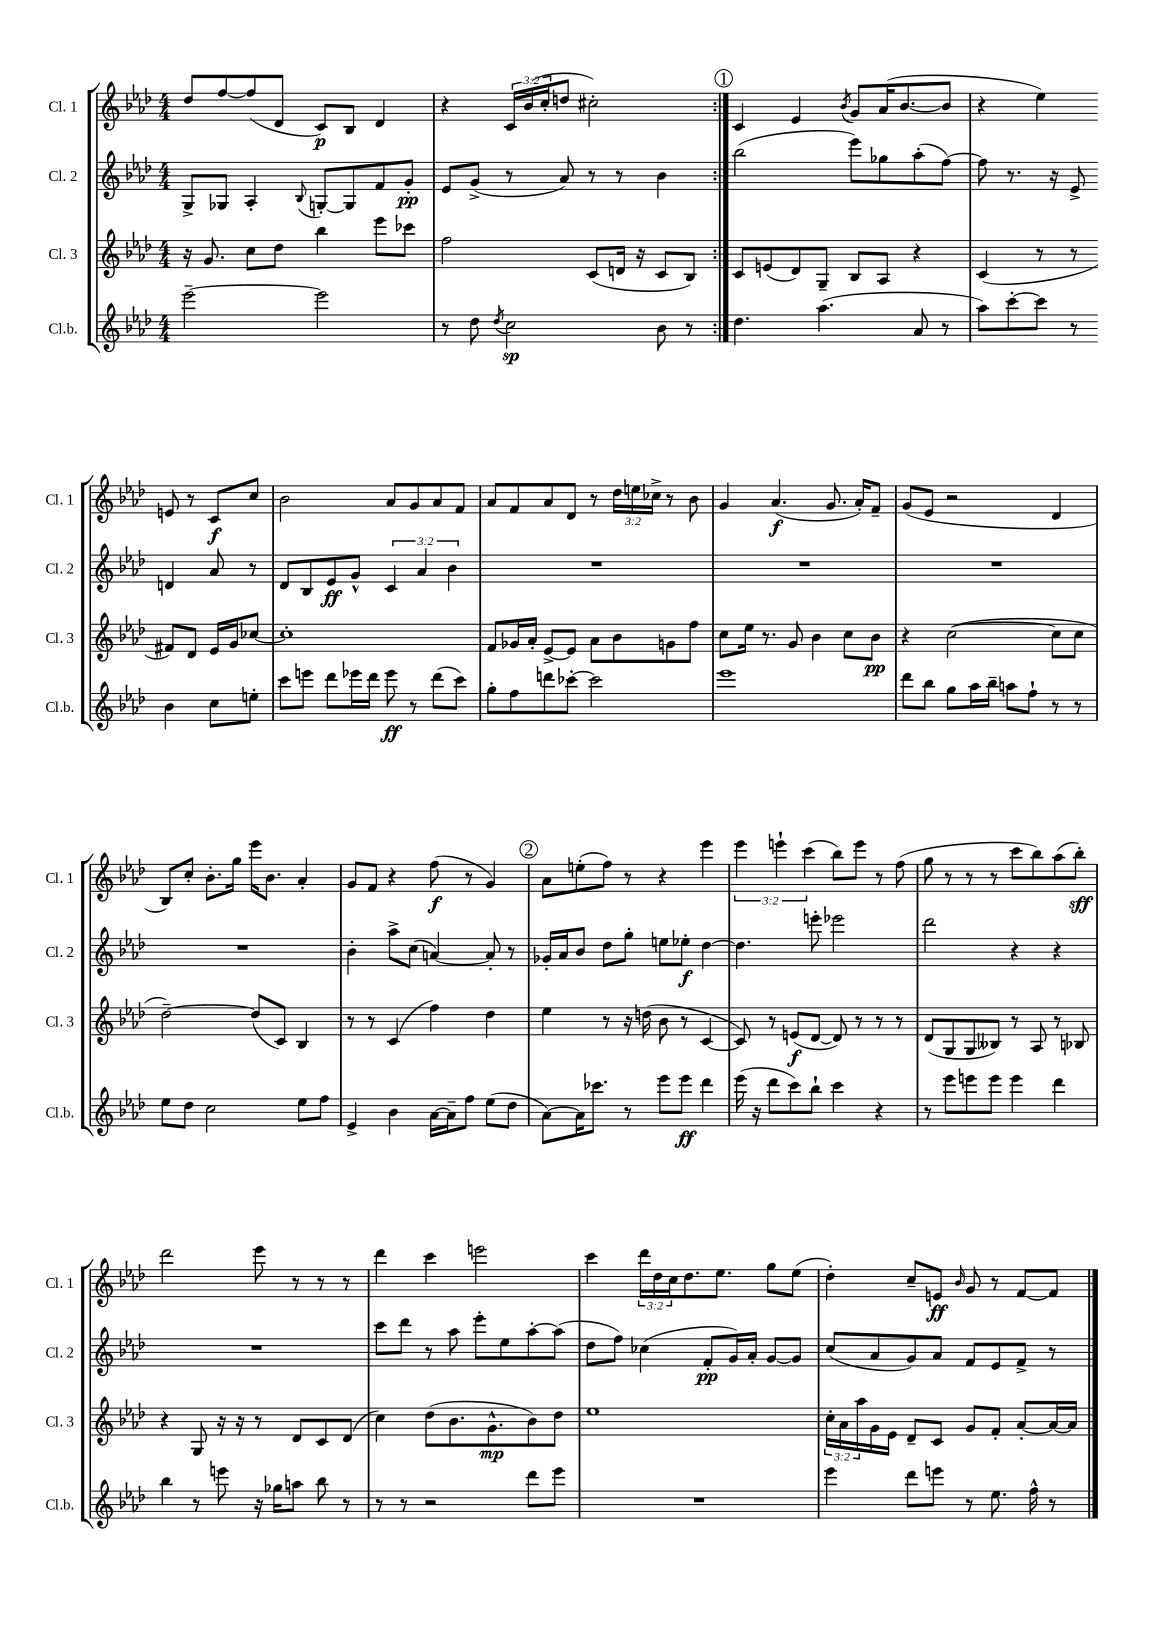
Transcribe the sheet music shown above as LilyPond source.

<<
\new StaffGroup <<
\new Staff = "s0" \with { instrumentName = "Cl. 1" shortInstrumentName = "Cl. 1" } {
    \clef treble \key aes \major \numericTimeSignature \time 4/4 \override Staff.TupletNumber.text = #tuplet-number::calc-fraction-text
    \repeat volta 2 { des''8 f''8~ f''8( des'8 c'8\p) bes8 des'4 |
    r4 \tuplet 3/2 { c'16 bes'16( c''16-. } d''8 cis''2-.) | }
    \mark \markup { \circle "1" } c'4 ees'4 \acciaccatura { bes'8 } g'8 aes'16( bes'8.~ bes'8 |
    r4 ees''4) e'8 r8 c'8\f c''8 |
    bes'2 aes'8 g'8 aes'8 f'8 |
    aes'8 f'8 aes'8 des'8 r8 \tuplet 3/2 { des''16 e''16 ces''16-> } r8 bes'8 |
    g'4 aes'4.\f( g'8. aes'16-.) f'8-- |
    g'8( ees'8 r2 des'4 |
    bes8) c''8-. bes'8.-. g''16 ees'''16 bes'8. aes'4-. |
    g'8 f'8 r4 f''8\f( r8 g'4) |
    \mark \markup { \circle "2" } aes'8 e''8-.( f''8) r8 r4 ees'''4 |
    \tuplet 3/2 { ees'''4 e'''4-! c'''4( } bes''8) e'''8 r8 f''8( |
    g''8 r8 r8 r8 c'''8 bes''8) aes''8( bes''8-.\sff) |
    des'''2 ees'''8 r8 r8 r8 |
    des'''4 c'''4 e'''2 |
    c'''4 \tuplet 3/2 { des'''16 des''16 c''16 } des''8. ees''8. g''8 ees''8( |
    des''4-.) c''8-- e'8\ff \grace { bes'16 } g'8 r8 f'8~ f'8 \bar "|." |
}
\new Staff = "s1" \with { instrumentName = "Cl. 2" shortInstrumentName = "Cl. 2" } {
    \clef treble \key aes \major \numericTimeSignature \time 4/4 \override Staff.TupletNumber.text = #tuplet-number::calc-fraction-text
    \repeat volta 2 { g8-> ges8 aes4-. \appoggiatura { bes8 } g8~-. g8 f'8 g'8-.\pp |
    ees'8 g'8->( r8 aes'8) r8 r8 bes'4 | }
    \mark \markup { \circle "1" } bes''2( ees'''8) ges''8 aes''8-.( f''8~) |
    f''8 r8. r16 ees'8-> d'4 aes'8 r8 |
    des'8 bes8 ees'8\ff g'8-^ \tuplet 3/2 { c'4 aes'4 bes'4 } |
    R1 |
    R1 |
    R1 |
    R1 |
    bes'4-. aes''8-> c''8( a'4~) a'8-. r8 |
    \mark \markup { \circle "2" } ges'16-. aes'16 bes'8 des''8 g''8-. e''8 ees''8-.\f des''4~ |
    des''4. e'''8-. ees'''2 |
    des'''2 r4 r4 |
    R1 |
    c'''8 des'''8 r8 aes''8 ees'''8-. ees''8 aes''8~-. aes''8( |
    des''8 f''8) ces''4( f'8-.\pp g'16) aes'16-. g'8~ g'8 |
    c''8( aes'8 g'8) aes'8 f'8 ees'8 f'8-> r8 \bar "|." |
}
\new Staff = "s2" \with { instrumentName = "Cl. 3" shortInstrumentName = "Cl. 3" } {
    \clef treble \key aes \major \numericTimeSignature \time 4/4 \override Staff.TupletNumber.text = #tuplet-number::calc-fraction-text
    \repeat volta 2 { r16 g'8. c''8 des''8 bes''4 ees'''8 ces'''8 |
    f''2 c'8( d'16 r16 c'8 bes8) | }
    \mark \markup { \circle "1" } c'8 e'8( des'8) g8-- bes8 aes8 r4 |
    c'4( r8 r8 fis'8) des'8 ees'16 g'16 ces''8~ |
    ces''1-. |
    f'8 ges'16 aes'16-. ees'8~-> ees'8 aes'8 bes'8 g'8 f''8 |
    c''8 ees''16 r8. g'8 bes'4 c''8 bes'8\pp |
    r4 c''2~( c''8 c''8 |
    des''2~--) des''8( c'8) bes4 |
    r8 r8 c'4( f''4) des''4 |
    \mark \markup { \circle "2" } ees''4 r8 r16 d''16( bes'8 r8 c'4~ |
    c'8) r8 e'8\f( des'8~ des'8) r8 r8 r8 |
    des'8( g8 g8 beses8) r8 aes8 r8 bes8 |
    r4 g8 r16 r16 r8 des'8 c'8 des'8( |
    c''4) des''8( bes'8. g'8.-^\mp bes'8) des''8 |
    ees''1 |
    \tuplet 3/2 { c''16-. aes'16 aes''16 } g'16 ees'16 des'8-- c'8 g'8 f'8-. aes'8~-. aes'16~ aes'16 \bar "|." |
}
\new Staff = "s3" \with { instrumentName = "Cl.b." shortInstrumentName = "Cl.b." } {
    \clef treble \key aes \major \numericTimeSignature \time 4/4
    \repeat volta 2 { ees'''2~-- ees'''2 |
    r8 des''8 \acciaccatura { des''8 } c''2\sp bes'8 r8 | }
    \mark \markup { \circle "1" } des''4. aes''4.( aes'8 r8 |
    aes''8) c'''8~-. c'''8 r8 bes'4 c''8 e''8-. |
    c'''8 e'''8 des'''8 ees'''16 des'''16 ees'''8\ff r8 des'''8( c'''8) |
    g''8-. f''8 d'''8 ces'''8~-. ces'''2 |
    ees'''1 |
    des'''8 bes''8 g''8 aes''16 bes''16-- a''8 f''8-! r8 r8 |
    ees''8 des''8 c''2 ees''8 f''8 |
    ees'4-> bes'4 aes'16~ aes'16-- f''8 ees''8( des''8 |
    \mark \markup { \circle "2" } aes'8~) aes'16 ces'''8. r8 ees'''8 ees'''8\ff des'''4 |
    ees'''16( r16 des'''8 c'''8) bes''8-! c'''4 r4 |
    r8 ees'''8 e'''8 e'''8 e'''4 des'''4 |
    bes''4 r8 e'''8 r16 ges''16 a''8 bes''8 r8 |
    r8 r8 r2 des'''8 ees'''8 |
    R1 |
    ees'''4 des'''8 e'''8 r8 ees''8. f''16-^ r8 \bar "|." |
}
>>
>>
\layout { \context { \Score \remove "Bar_number_engraver" } }
